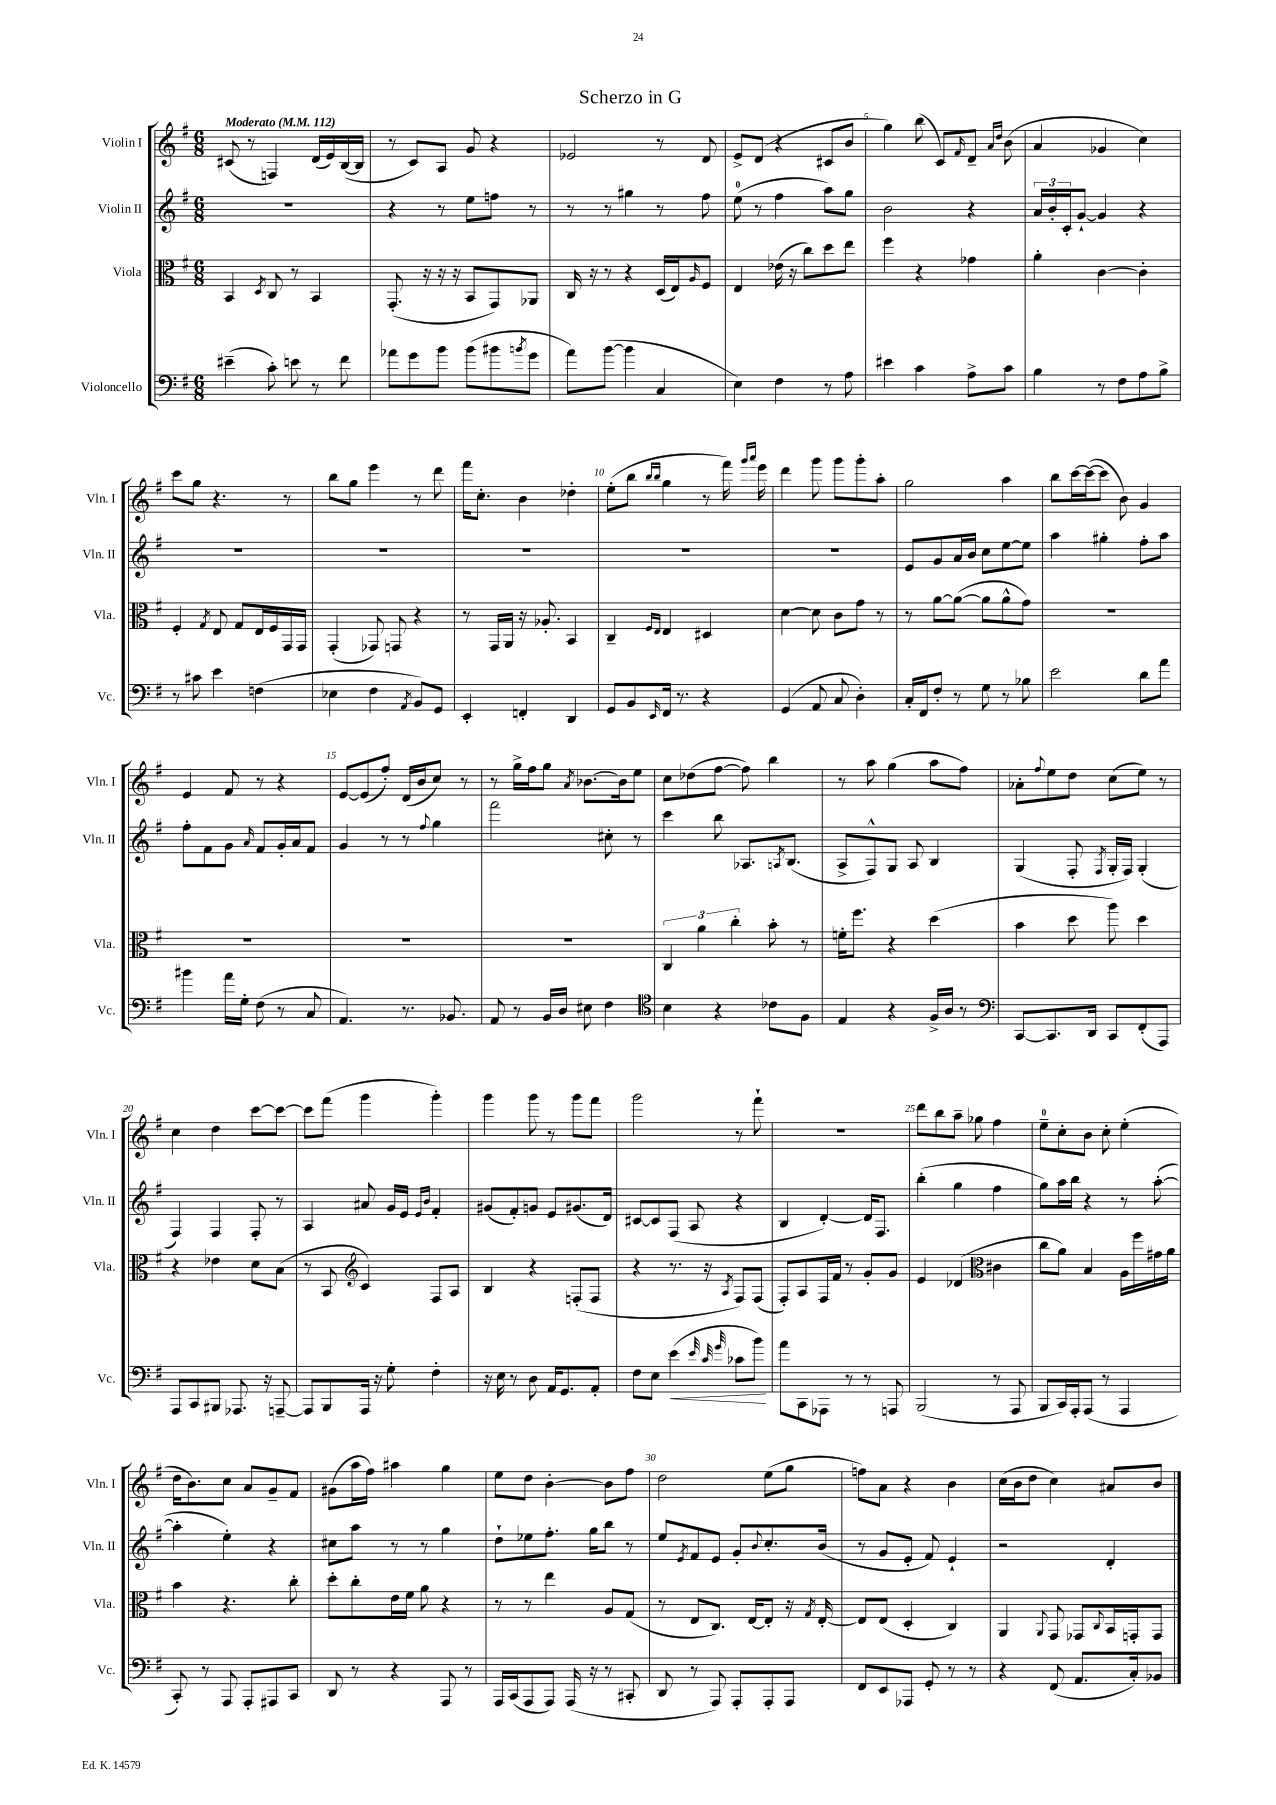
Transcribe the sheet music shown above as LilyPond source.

\header { title = "Scherzo in G" }
<<
\new StaffGroup <<
\new Staff = "s0" \with { instrumentName = "Violin I" shortInstrumentName = "Vln. I" } {
    \clef treble \key g \major \numericTimeSignature \time 6/8 \tempo "Moderato" 4 = 112
    cis'8( r8 f4) d'16( e'16) b16~( b16 |
    r8 c'8) a8 g'8 r4 |
    ees'2 r8 d'8 |
    e'8-> d'8( r4 cis'8 b'8 |
    g''4) b''8( c'8) \grace { fis'16 } d'8-- \grace { a'16 d''16 } b'8( |
    a'4 ges'4 c''4) |
    c'''8 g''8 r4. r8 |
    b''8 g''8 e'''4 r8 d'''8 |
    fis'''16 c''8.-. b'4 des''4-. |
    e''8-.( b''8 \grace { b''16 b''16 } g''4 r8 fis'''16) \grace { g'''16 a'''16 } e'''16 |
    d'''4 g'''8 g'''8 g'''8-. a''8-. |
    g''2 a''4 |
    b''8 c'''16~ c'''16~( c'''8 b'8) g'4 |
    e'4 fis'8 r8 r4 |
    e'8~ e'8( fis''8-.) d'16( b'16 c''8) r8 |
    r8 g''16-> fis''16 g''8 \acciaccatura { a'8 } bes'8.~ bes'16 e''8 |
    c''8 des''8( fis''8~ fis''8) b''4 |
    r8 a''8 g''4( a''8 fis''8) |
    aes'8-. \appoggiatura { fis''8 } e''8 d''8 c''8( e''8) r8 |
    c''4 d''4 c'''8~ c'''8~ |
    c'''8 fis'''8( g'''4 g'''4-.) |
    g'''4 g'''8 r8 g'''8 fis'''8 |
    g'''2 r8 fis'''8-! |
    R2. |
    d'''8 b''8 a''8-- ges''8 fis''4 |
    e''8-0-- c''8-. b'8 c''8-. e''4-.( |
    d''16 b'8.) c''8 a'8 g'8-- fis'8 |
    gis'8( a''16 fis''16) ais''4 g''4 |
    e''8 d''8 b'4~-. b'8 fis''8 |
    d''2 e''8( g''8 |
    f''8) a'8 r4 b'4 |
    c''16( b'16 d''8 c''4) ais'8 b'8 \bar "|." |
}
\new Staff = "s1" \with { instrumentName = "Violin II" shortInstrumentName = "Vln. II" } {
    \clef treble \key g \major \numericTimeSignature \time 6/8
    R2. |
    r4 r8 e''8 f''8 r8 |
    r8 r8 gis''4 r8 fis''8 |
    e''8-0( r8 fis''4 a''8) g''8 |
    b'2 r4 |
    \tuplet 3/2 { a'16 b'16-. c'16-. } g'8~-! g'4 r4 |
    R2. |
    R2. |
    R2. |
    R2. |
    R2. |
    e'8 g'8 a'16 b'16 c''8 e''8~ e''8 |
    a''4 gis''4-. fis''8-. a''8 |
    fis''8-. fis'8 g'8 \grace { a'16 } fis'8 g'16-. a'16 fis'8 |
    g'4 r8 r8 \appoggiatura { fis''8 } g''4 |
    fis'''2 cis''8-. r8 |
    c'''4 b''8 aes8. \acciaccatura { a8 } b8.( |
    a8-> fis8-^) g8 a8 b4 |
    g4( fis8-. \acciaccatura { fis8 } g16-. fis16) g4-.( |
    fis4) fis4 fis8-. r8 |
    a4 ais'8 g'16 e'16 \grace { e'16 b'16 } fis'4-. |
    gis'8( fis'8-.) g'8 e'8 gis'8.( d'16) |
    cis'8~ cis'8 fis8( a8 r4 |
    b4 d'4~-.) d'16 fis8. |
    b''4-.( g''4 fis''4 |
    g''8) a''16 b''16 r4 r8 a''8~-.( |
    a''4-. e''4-.) r4 |
    cis''8 a''8 r8 r8 g''4 |
    d''8-! ees''8 fis''8.-. g''16 b''8 r8 |
    e''8 \acciaccatura { e'8 } fis'8 e'8 g'8-. \appoggiatura { b'8 } c''8.-. b'16( |
    r8 g'8 e'8-. fis'8) e'4-! |
    r2 d'4-. \bar "|." |
}
\new Staff = "s2" \with { instrumentName = "Viola" shortInstrumentName = "Vla." } {
    \clef alto \key g \major \numericTimeSignature \time 6/8
    b,4 \acciaccatura { d8 } c8 r8 b,4 |
    g,8.-.( r16 r16 r16 b,8 g,8) aes,8 |
    c16 r16 r8 r4 d16( e16) \grace { a16 } fis8 |
    e4 ees'16( r16 c''8) d''8 e''8 |
    fis''4 r4 ges'4 |
    a'4-. c'4~ c'4-. |
    fis4-. \acciaccatura { g8 } e8 g8 e16 fis16 g,16 g,16 |
    g,4-.( ges,8) g,8 r4 |
    r8 g,16 a,16 r16 aes8.-. b,4 |
    c4-- \grace { fis16 e16 } e4 dis4 |
    d'4~ d'8 c'8 g'8 r8 |
    r8 a'8~ a'8~( a'8 a'8-^ g'8) |
    R2. |
    R2. |
    R2. |
    R2. |
    \tuplet 3/2 { c4 a'4 c''4-. } b'8-. r8 |
    f'16-. fis''8. r4 d''4( |
    b'4 d''8 a''8) d''4 |
    r4 ees'4 d'8 b8( |
    r8 b,8 \clef treble c'4) fis8 a8 |
    b4 r4 f8-.( f8 |
    r4 r8. r16 \acciaccatura { a8 } fis8) fis8( |
    fis8-.) a8 fis16 fis'16 r8 g'8-. g'8 |
    e'4 des'4( \clef alto cis'4 |
    c''8 a'8) b4 a16 fis''16 gis'16 a'16 |
    b'4 r4. c''8-. |
    d''8-. c''8-. e'16 fis'16 a'8 r4 |
    r8 r8 e''4 a8 g8( |
    r8 e8 c8.) e16~ e8-. r16 \acciaccatura { g8 } e16~-. |
    e8 e8( d4-. c4) |
    a,4 \appoggiatura { a,8 } g,8 ges,8 \appoggiatura { c8 } b,16 g,16-. g,8 \bar "|." |
}
\new Staff = "s3" \with { instrumentName = "Violoncello" shortInstrumentName = "Vc." } {
    \clef bass \key g \major \numericTimeSignature \time 6/8
    eis'4--( c'8-.) e'8 r8 fis'8 |
    aes'8 g'8 b'8 b'8( bis'8 \acciaccatura { b'8 } g'8 |
    a'8) b'8~( b'4 c4 |
    e4) fis4 r8 a8 |
    eis'4 c'4 a8-> c'8 |
    b4 r8 fis8 a8 b8-> |
    r8 cis'8 e'4 f4( |
    ees4 fis4 \acciaccatura { a,8 } b,8) g,8 |
    e,4-. f,4-. d,4 |
    g,8 b,8 \grace { e,16 } fis,16 r8. r4 |
    g,4( a,8 c8 d4-.) |
    c16-. fis,16 fis8-. r8 g8 r8 bes8 |
    e'2 d'8 a'8 |
    bis'4 a'16 g16-. fis8( r8 c8 |
    a,4.) r8. bes,8. |
    a,8 r8 b,16 d16 eis8 fis4 |
    \clef tenor b4 r4 ces'8 fis8 |
    e4 r4 fis16-> a16 r8 |
    \clef bass c,8~ c,8. d,16 c,8 fis,8-.( a,,8) |
    a,,8 c,8 bis,,8 aes,,8. r16 a,,8~-- |
    a,,8 b,,8 a,,16 r16 g8-. fis4-. |
    r16 e16 r8 d8 a,16 g,8. a,8-. |
    fis8 e8 e'4\<( \grace { e'32 c'32 g'32 } ces'8 b'8\!) |
    a'8 c,8 aes,,8 r8 r8 a,,8 |
    b,,2( r8 a,,8 |
    b,,8 c,16) a,,16-. a,,8( r8 a,,4 |
    c,8-.) r8 a,,8 a,,8-. ais,,8 c,8 |
    d,8 r8 r4 a,,8 r8 |
    a,,16 c,16( a,,8 a,,8) a,,16( r16 r8 cis,8-. |
    d,8 r8 a,,8) a,,8-. a,,8-. a,,8 |
    fis,8 e,8 aes,,8 g,8-. r8 r8 |
    r4 fis,8( a,8. c16-.) bes,8 \bar "|." |
}
>>
>>
\layout { \context { \Score \override BarNumber.break-visibility = ##(#f #t #t) barNumberVisibility = #(every-nth-bar-number-visible 5) } }
